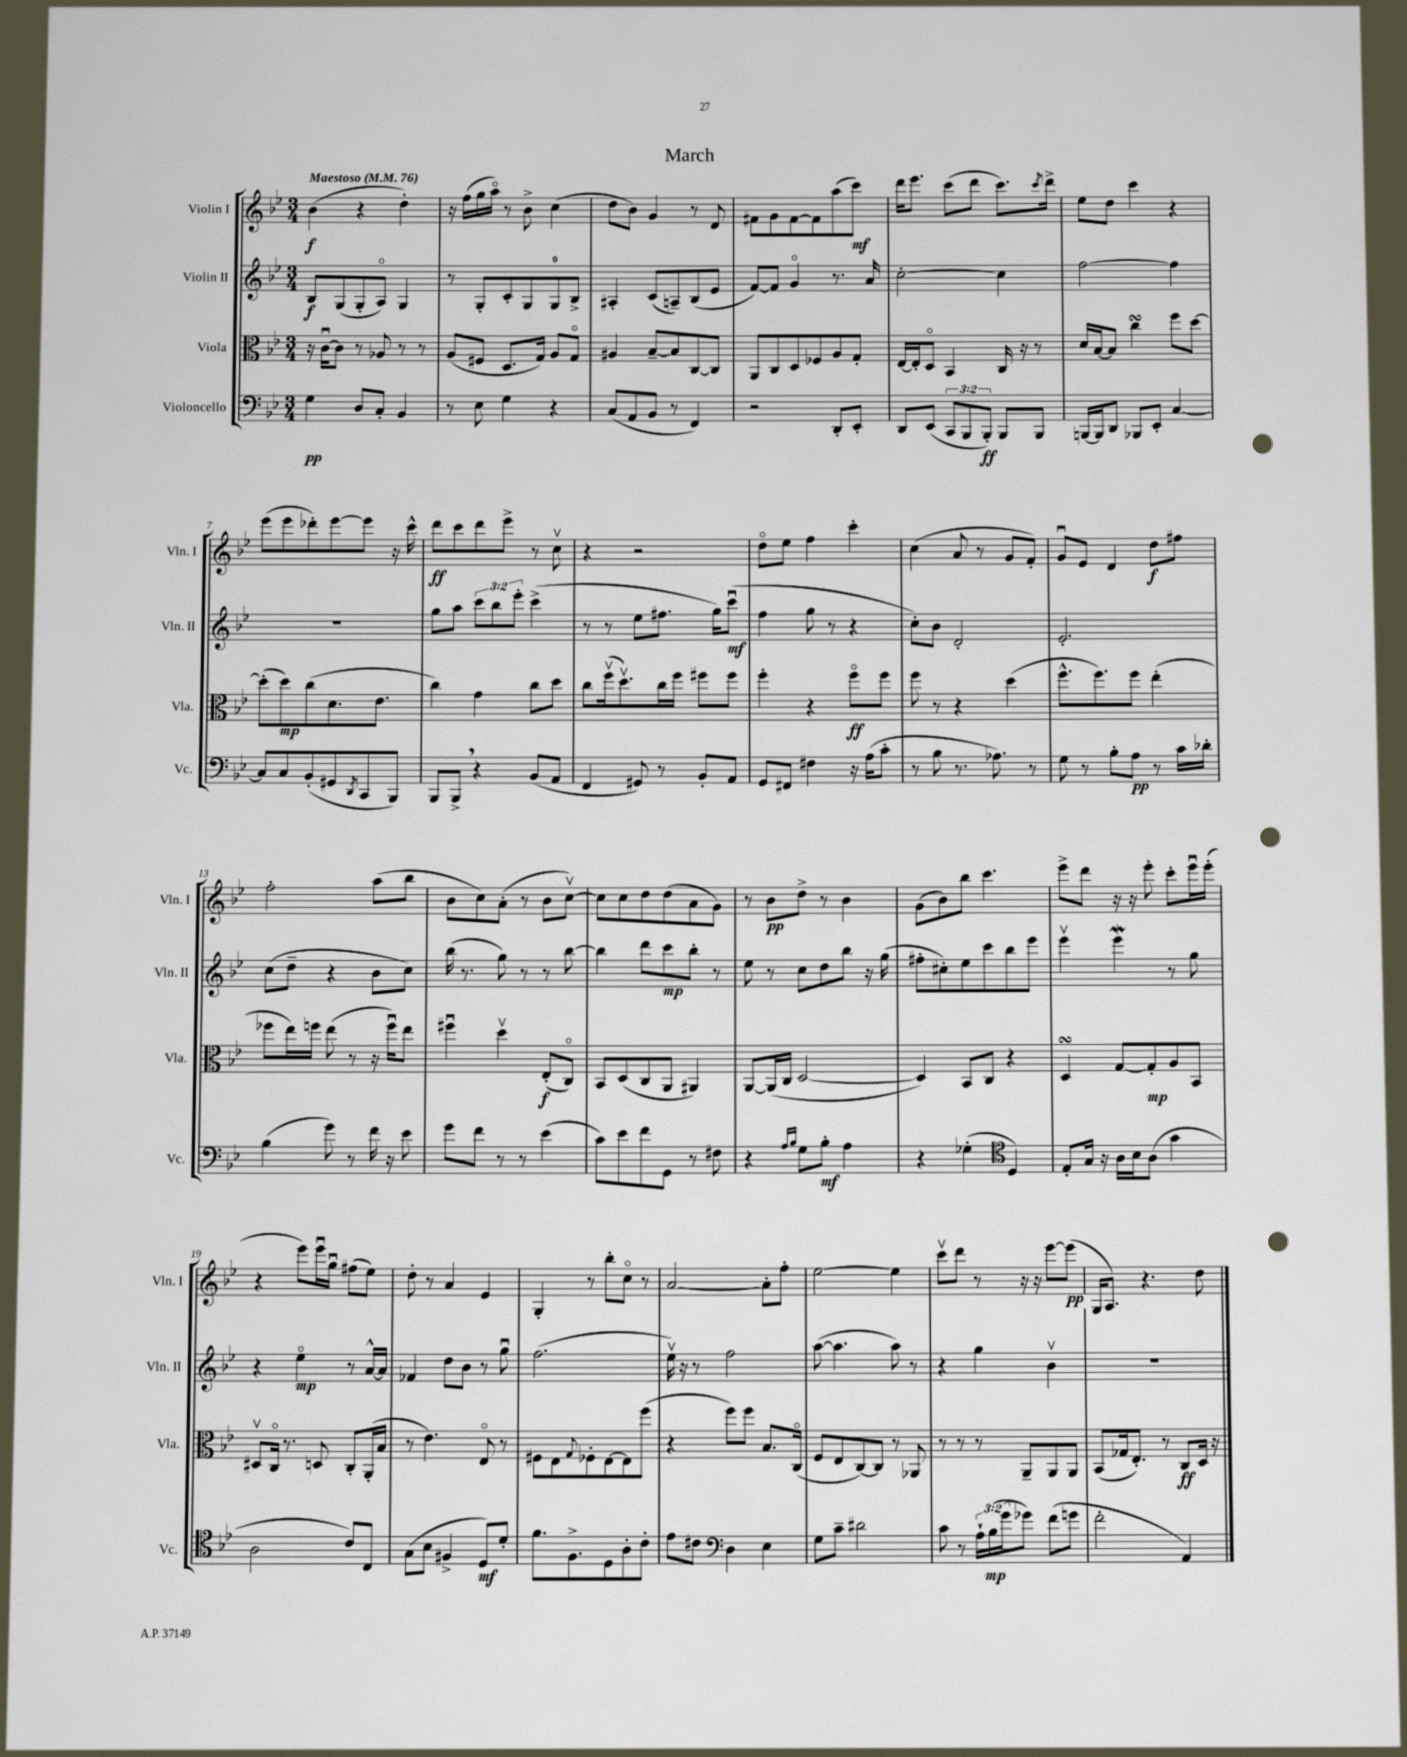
\header { title = "March" }
<<
\new StaffGroup <<
\new Staff = "s0" \with { instrumentName = "Violin I" shortInstrumentName = "Vln. I" } {
    \clef treble \key bes \major \numericTimeSignature \time 3/4 \tempo "Maestoso" 4 = 76
    bes'4\f( r4 d''4-.) |
    r16 f''16( g''16 a''16\flageolet) r8 bes'8-> c''4( |
    d''8 bes'8) g'4 r8 d'8 |
    fis'8 g'8 fis'8~ fis'8 a''8( c'''8\mf) |
    d'''16 ees'''8. c'''8( d'''8 c'''8.) \acciaccatura { c'''8 } d'''16-> |
    ees''8 d''8 c'''4 r4 |
    ees'''8( ees'''8 des'''8-.) ees'''8~ ees'''8 r16 c'''16-^ |
    d'''8\ff c'''8 d'''8 ees'''8-> r8 c''8\upbow |
    r4 r2 |
    d''8\flageolet ees''8 f''4 c'''4-. |
    c''4( a'8 r8 g'8 f'8-.) |
    g'8\downbow ees'8 d'4 d''8\f fis''8 |
    f''2-. a''8( bes''8 |
    bes'8 c''8) a'8-.( r8 bes'8 c''8~\upbow) |
    c''8 c''8 d''8 d''8( a'8 g'8) |
    r8 bes'8\pp d''8-> r8 bes'4 |
    g'8( bes'8) bes''8 c'''4. |
    ees'''8-> d'''8 r16 r16 ees'''8-. c'''8-. ees'''16\downbow ees'''16-.( |
    r4 ees'''8) ees'''16\downbow g''16\downbow fis''8( ees''8) |
    d''8-. r8 a'4 ees'4 |
    g4-. r8 bes''8-. c''8\flageolet r8 |
    a'2~ a'8-. f''8-. |
    ees''2~ ees''4 |
    c'''8\upbow d'''8 r8 r16 r16 ees'''8~ ees'''8\pp( |
    g16 a8.) r4. d''8 \bar "|." |
}
\new Staff = "s1" \with { instrumentName = "Violin II" shortInstrumentName = "Vln. II" } {
    \clef treble \key bes \major \numericTimeSignature \time 3/4 \override Staff.TupletNumber.text = #tuplet-number::calc-fraction-text
    bes8\f g8( g8-. a8\flageolet) g4 |
    r8 g8-. c'8-. g8 g8-0 bes8-> |
    ais4-. c'8( a8--) bes8( ees'8 |
    f'8~) f'8 g'4\flageolet r8. a'16 |
    c''2~-. c''4 |
    f''2~ f''4 |
    R2. |
    g''8 a''8 \tuplet 3/2 { c'''8 bes''8 ees'''8-. } c'''4->( |
    r8 r8 ees''8 fis''8. g''16) c'''8\downbow\mf( |
    f''4 g''8 r8 r4 |
    c''8-.) bes'8 d'2-. |
    ees'2.-. |
    c''8( d''8-- r4 bes'8 c''8) |
    bes''16( r8. g''8) r8 r8 bes''8~ |
    bes''4 d'''8 c'''8\mp bes''8-. r8 |
    ees''8 r8 c''8 d''8 bes''8 r16 g''16( |
    fis''8-. cis''8-.) ees''8 c'''8 bes''8 ees'''8 |
    ees'''4\upbow ees'''4\mordent r8 g''8 |
    r4 ees''4\flageolet\mp r8 a'16~-^ a'16 |
    fes'4 d''8 bes'8 r8 g''8\downbow |
    f''2.( |
    ees''16\upbow) r16 r8 f''2 |
    a''8~( a''4. a''8) r8 |
    r4 g''4 bes'4\upbow |
    R2. \bar "|." |
}
\new Staff = "s2" \with { instrumentName = "Viola" shortInstrumentName = "Vla." } {
    \clef alto \key bes \major \numericTimeSignature \time 3/4
    r16 c'16~\downbow c'8 r8 aes8 r8 r8 |
    a8( fis8 d8. g16) a8 g8\flageolet |
    ais4 bes8~-- bes8 c8~ c8 |
    a,8 c8 d8 fes8 a8 g8-. |
    ees16~ ees16-. d8\flageolet bes,4 c16 r16 r8 |
    d'16 bes16~ bes8 c''4\turn f''8 d''8~ |
    d''8-.( d''8\mp) c''8( d'8. ees'8. |
    c''4) g'4 c''8 d''8 |
    c''8 f''16\upbow( d''8.\upbow) c''16 f''16 fis''8 fis''8 |
    f''4-. r4 f''8\flageolet\ff f''8 |
    f''8 r8 r4 d''4( |
    f''8.-^ f''8.) f''8 ees''4-.( |
    fes''8 ees''16) f''16 ees''8( r8 r16 f''16\downbow) ees''8 |
    fis''4\downbow d''4\upbow ees8-.\f( c8\flageolet) |
    bes,8 d8( c8 a,8 ais,4) |
    a,8~ a,16( c16 d2~ |
    d4) bes,8 c8 r4 |
    d4\turn g8~ g8-.\mp a8 bes,8 |
    dis8\upbow c16\flageolet r8. d8 c8-. a,16-.( bes16 |
    r8 ees'4.) ees8\flageolet r8 |
    fis8 ees8 \appoggiatura { g8 } fes8-. ees8~ ees8 f''8( |
    r4 f''8) f''8 bes8. c16\flageolet( |
    f8 ees8 c8~) c8 r8 aes,8 |
    r8 r8 r8 a,8-- a,8 a,8 |
    bes,8( ges16 ees8.-.) r8 c8\ff d16 r16 \bar "|." |
}
\new Staff = "s3" \with { instrumentName = "Violoncello" shortInstrumentName = "Vc." } {
    \clef bass \key bes \major \numericTimeSignature \time 3/4 \override Staff.TupletNumber.text = #tuplet-number::calc-fraction-text
    g4\pp d8 c8-. bes,4 |
    r8 ees8 g4 r4 |
    c8( a,8 bes,8 r8 f,4) |
    r2 d,8-. ees,8-. |
    d,8 ees,8( \tuplet 3/2 { c,8 bes,,8 bes,,8-.\ff) } bes,,8 bes,,8 |
    b,,16~ b,,16 d,8 bes,,8 ees,8-. c4~ |
    c8 c8 bes,8-.( gis,8 \acciaccatura { d,8 } c,8 bes,,8) |
    bes,,8 bes,,8-> \breathe r4 bes,8( a,8 |
    f,4 gis,8) r8 bes,8-. a,8 |
    g,8 fis,8 fis4 r16 a16( c'8-. |
    r8 bes8 r8. aes8.) r8 |
    g8 r8 bes8-. a8\pp r8 c'16 des'16-. |
    bes4( g'8) r8 f'16 r16 ees'8 |
    g'8 f'8 r8 r8 ees'4( |
    c'8) ees'8 f'8 g,8 r8 fis8 |
    r4 \grace { a16 bes16 } g8 bes8-.\mf a4 |
    r4 ges4-.( \clef tenor d4) |
    ees8-. g16 r16 a16 bes16 a8( g'4 |
    a2 c'8) c8 |
    g8( bes8 fis4-> d8\mf) d'8-. |
    f'8. f8.-> d8 a8-. c'8-. |
    ees'8 cis'8 \clef bass d4 ees4 |
    g8 c'8-- dis'2 |
    c'8 r8 \tuplet 3/2 { a16-! bes16\mp( g'16 } ges'8) f'8( g'8 |
    f'2-. a,4) \bar "|." |
}
>>
>>
